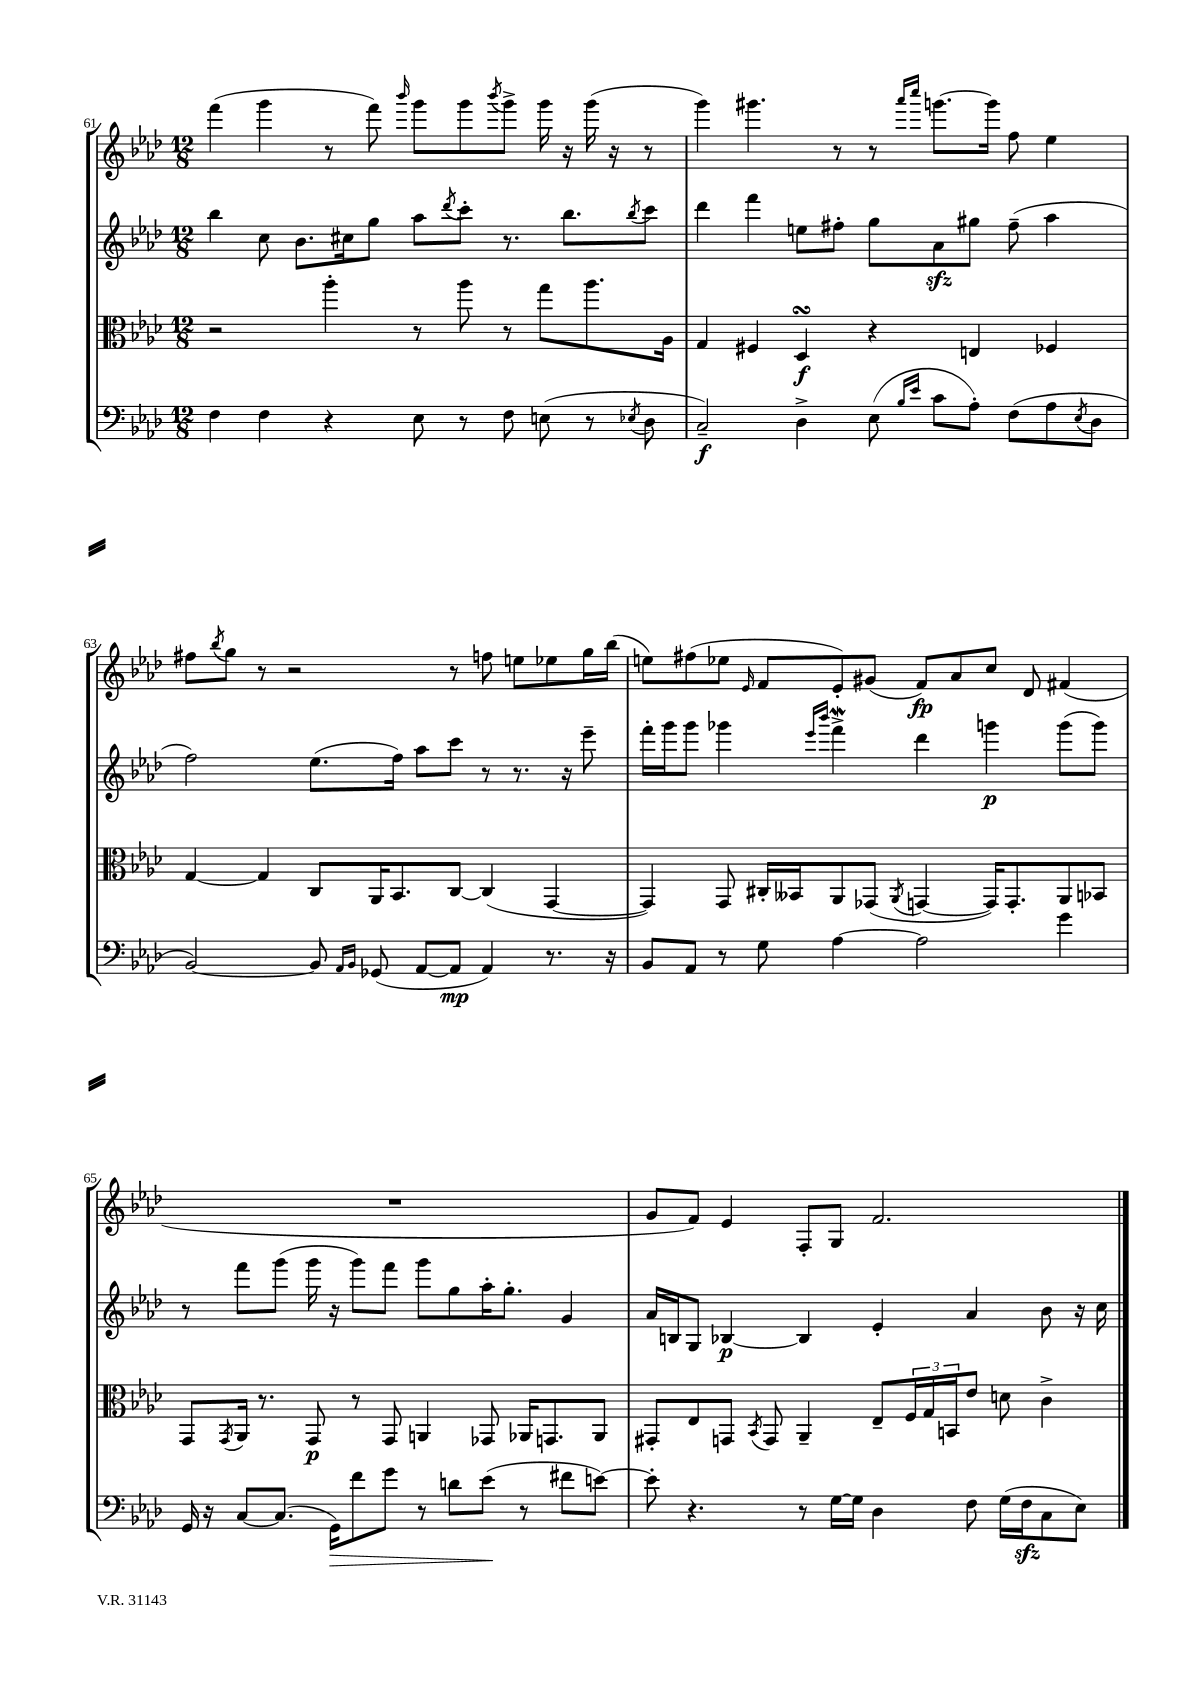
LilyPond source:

<<
\new StaffGroup <<
\new Staff = "s0" {
    \clef treble \key aes \major \numericTimeSignature \time 12/8
    f'''4( g'''4 r8 f'''8) \grace { bes'''16 } g'''8 g'''8 \acciaccatura { bes'''8 } g'''8-> g'''16 r16 g'''16( r16 r8 |
    g'''4) gis'''4. r8 r8 \grace { aes'''16 c''''16 } g'''8.~ g'''16 f''8 ees''4 |
    fis''8 \acciaccatura { bes''8 } g''8 r8 r2 r8 f''8 e''8 ees''8 g''16 bes''16( |
    e''8) fis''8( ees''8 \grace { ees'16 } f'8 ees'8-.) gis'8( f'8\fp) aes'8 c''8 des'8 fis'4( |
    R1. |
    g'8 f'8) ees'4 f8-. g8 f'2. \bar "|." |
}
\new Staff = "s1" {
    \clef treble \key aes \major \numericTimeSignature \time 12/8
    bes''4 c''8 bes'8. cis''16 g''8 aes''8 \acciaccatura { des'''8 } c'''8-. r8. bes''8. \acciaccatura { bes''8 } c'''8 |
    des'''4 f'''4 e''8 fis''8-. g''8 aes'8\sfz gis''8 fis''8--( aes''4 |
    f''2) ees''8.( f''16) aes''8 c'''8 r8 r8. r16 ees'''8-- |
    f'''16-. g'''16 g'''8 ges'''4 \grace { ees'''16 bes'''16 } f'''4->\mordent des'''4 g'''4\p g'''8( g'''8) |
    r8 f'''8 g'''8( g'''16 r16 g'''8) f'''8 g'''8 g''8 aes''16-. g''8.-. g'4 |
    aes'16 b16 g8 bes4~\p bes4 ees'4-. aes'4 bes'8 r16 c''16 \bar "|." |
}
\new Staff = "s2" {
    \clef alto \key aes \major \numericTimeSignature \time 12/8
    r2 aes''4-. r8 aes''8 r8 g''8 aes''8. aes16 |
    g4 fis4 des4\turn\f r4 e4 fes4 |
    g4~ g4 c8 aes,16 bes,8. c8~ c4( g,4~ |
    g,4) g,8 cis16-. beses,16 aes,8 ges,8( \acciaccatura { aes,8 } g,4~ g,16) g,8.-. aes,8 bes,8 |
    g,8 \acciaccatura { g,8 } aes,16 r8. g,8\p r8 g,8 a,4 ges,8 aes,16 g,8. aes,8 |
    gis,8-. ees8 g,8 \acciaccatura { bes,8 } g,8 aes,4-- ees8-- \tuplet 3/2 { f16 g16 b,16 } ees'8 d'8 c'4-> \bar "|." |
}
\new Staff = "s3" {
    \clef bass \key aes \major \numericTimeSignature \time 12/8
    f4 f4 r4 ees8 r8 f8 e8( r8 \acciaccatura { ees8 } des8 |
    c2--\f) des4-> ees8( \grace { bes16 ees'16 } c'8 aes8-.) f8( aes8 \acciaccatura { ees8 } des8 |
    bes,2~) bes,8 \grace { aes,16 bes,16 } ges,8( aes,8~ aes,8\mp aes,4) r8. r16 |
    bes,8 aes,8 r8 g8 aes4~ aes2 g'4 |
    g,16 r16 c8~ c8.( g,16\>) f'8 g'8 r8 d'8 ees'8\!( r8 fis'8 e'8~) |
    e'8-. r4. r8 g16~ g16 des4 f8 g16( f16\sfz c8 ees8) \bar "|." |
}
>>
>>
\layout { \context { \Score currentBarNumber = #61 } }
